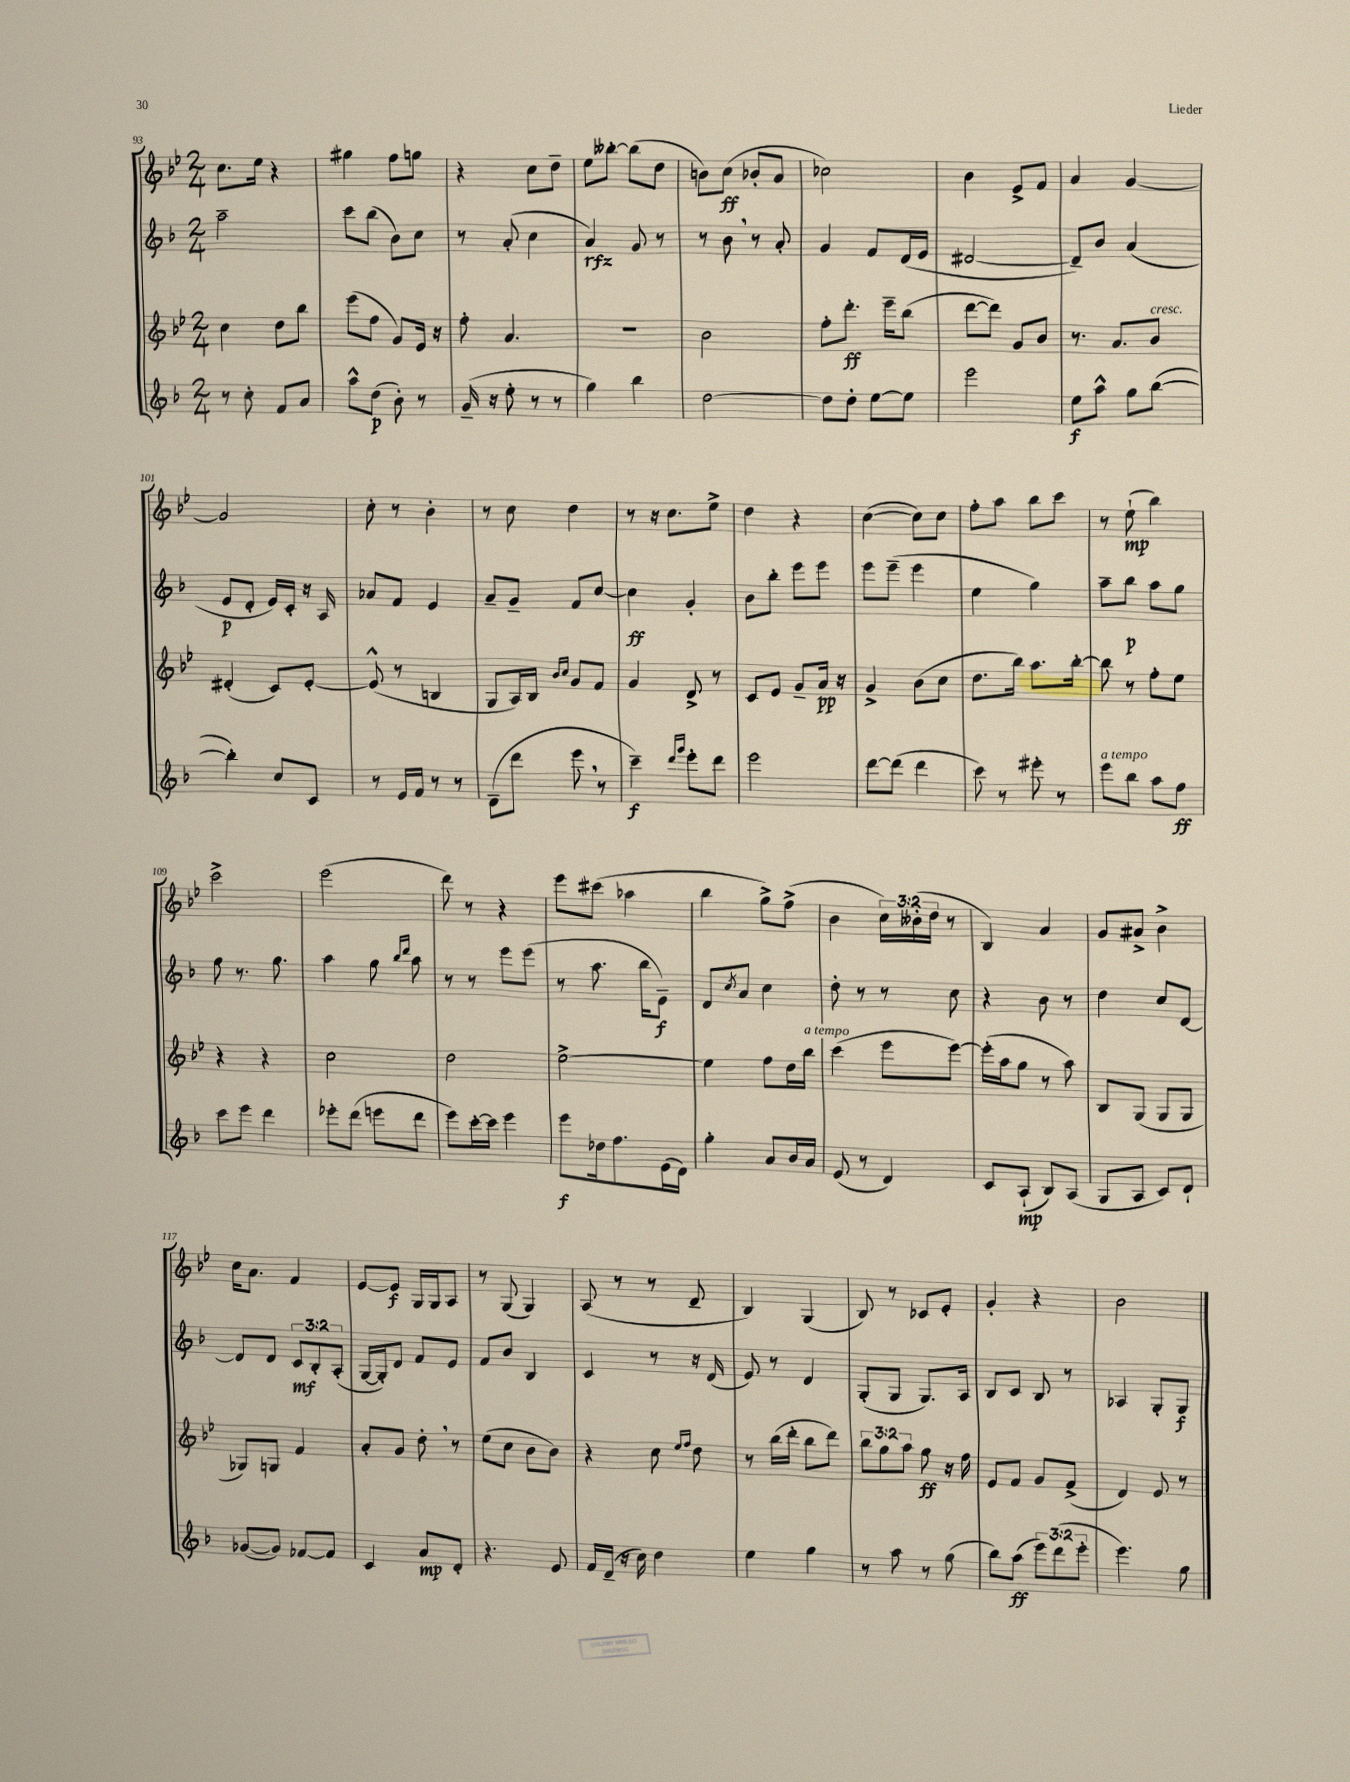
<<
\new StaffGroup <<
\new Staff = "s0" {
    \clef treble \key bes \major \numericTimeSignature \time 2/4 \override Staff.TupletNumber.text = #tuplet-number::calc-fraction-text
    c''8. ees''16 r4 |
    gis''4 f''8 g''8 |
    r4 c''8 d''8-- |
    ees''8 beses''8~-. beses''8( d''8 |
    b'8) c''8\ff( bes'8-. a'8 |
    ces''2) |
    bes'4 ees'8-> f'8 |
    a'4 g'4~ |
    g'2 |
    c''8-. r8 bes'4-. |
    r8 c''8 d''4 |
    r8 r16 c''8. ees''8-> |
    d''4 r4 |
    c''4~( c''8) c''8 |
    f''8-. a''8 bes''8 c'''8 |
    r8 ees''8-!\mp( bes''4) |
    c'''2-> |
    ees'''2( |
    d'''8) r8 r4 |
    ees'''8 cis'''8( aes''4 |
    bes''4 g''8->) f''8->( |
    bes'4 \tuplet 3/2 { c''16) beses'16-.( d''16 } r8 |
    bes4) a'4 |
    g'8 ais'8-> bes'4-> |
    c''16 a'8. f'4 |
    ees'8~ ees'8\f g16 g16 a8 |
    r8 g8( g4) |
    a8( r8 r8 d'8-- |
    bes4) g4( |
    bes8) r8 ces'8 ees'8-. |
    g'4-. r4 |
    bes'2 \bar "|." |
}
\new Staff = "s1" {
    \clef treble \key f \major \numericTimeSignature \time 2/4 \override Staff.TupletNumber.text = #tuplet-number::calc-fraction-text
    a''2-- |
    c'''8 bes''8( bes'8) c''8 |
    r8 a'8-.( c''4 |
    a'4\rfz) g'8 r8 |
    r8 bes'8 \breathe r8 a'8-. |
    g'4 f'8 d'16( e'16 |
    dis'2~ |
    dis'8--) bes'8 a'4( |
    e'8\p d'8-. e'16) c'16-. r16 a16 |
    aes'8 f'8 e'4 |
    a'8-- g'8-- f'8 c''8~ |
    c''4\ff g'4-. |
    bes'8 bes''8-. e'''8 e'''8 |
    e'''8 e'''8--( e'''4 |
    e''4 g''4) |
    a''8-- bes''8\p a''8 g''8 |
    f''8 r8. g''8. |
    a''4 g''8 \grace { bes''16 d'''16 } a''8 |
    r8 r8 e'''8 e'''8( |
    r8 a''8. bes''16 e'8--\f) |
    d'8 \acciaccatura { c''8 } a'8 c''4 |
    d''8-. r8 r8 c''8 |
    r4 bes'8 r8 |
    d''4 c''8 d'8~ |
    d'8 d'8 \tuplet 3/2 { c'8\mf bes8-. a8-.( } |
    g16~ g16-.) d'8 f'8 e'8 |
    f'8 bes'8 bes4 |
    c'4 r8 r16 d'16( |
    e'8) r8 d'4 |
    g8-.( g8 g8.) a16 |
    bes8 c'8 bes8 r8 |
    aes4 g8-. g8\f \bar "|." |
}
\new Staff = "s2" {
    \clef treble \key bes \major \numericTimeSignature \time 2/4 \override Staff.TupletNumber.text = #tuplet-number::calc-fraction-text
    c''4 d''8 bes''8 |
    ees'''8( f''8 g'8) ees'16 r16 |
    f''8-. a'4. |
    R2 |
    bes'2 |
    f''8-. d'''8.-.\ff ees'''16-- bes''8( |
    d'''8~ d'''8) g'8 bes'8 |
    r8. a'8. bes'8^\markup { \italic "cresc." } |
    dis'4-.( c'8) ees'8~-. |
    ees'8-^( r8 b4 |
    g8 a16) bes16 \grace { bes'16 c''16 } g'8 f'8 |
    g'4 d'8-> r8 |
    c'8 ees'8 g'8-- a'16\pp r16 |
    g'4-> bes'8( c''8 |
    d''8. bes''16) a''8. bes''16~-. |
    bes''8 r8 f''8-. ees''8 |
    r4 r4 |
    c''2 |
    d''2 |
    ees''2~-> |
    ees''4 f''8 d''16 bes''16^\markup { \italic "a tempo" } |
    c'''4( ees'''8 ees'''8~) |
    ees'''16-.( a''16 g''8 r8 a''8) |
    bes8 g8( g8 g8 |
    ges8) g8 f'4 |
    a'8-. g'8 d''8-. \breathe r8 |
    ees''8( c''8 bes'8 bes'8) |
    r4 c''8 \grace { ees''16 f''16 } d''8 |
    r8 bes''16( d'''16-. bes''8 d'''8) |
    \tuplet 3/2 { bes''8 g''8 a''8 } g''8\ff r16 f''16 |
    ees'8 f'8 g'8 f'8->( |
    d'4) ees'8 r8 \bar "|." |
}
\new Staff = "s3" {
    \clef treble \key f \major \numericTimeSignature \time 2/4 \override Staff.TupletNumber.text = #tuplet-number::calc-fraction-text
    r8 c''8-. f'8 a'8 |
    a''8-^ d''8\p( bes'8-.) r8 |
    g'16--( r16 e''8-. r8 r8 |
    g''4) bes''4 |
    d''2~ |
    d''8 d''8-. e''8~ e''8 |
    e'''2 |
    e''8\f a''8-^ g''8 bes''8~( |
    bes''4-.) c''8 c'8 |
    r8 e'16 f'16 r8 r8 |
    d'8--( d'''8 e'''8 \breathe r8 |
    c'''4--\f) \grace { d'''16 g'''16 } e'''8-. d'''8 |
    e'''2 |
    d'''8~ d'''8( d'''4 |
    c'''8) r8 eis'''8-. r8 |
    e'''8^\markup { \italic "a tempo" } bes''8 a''8 f''8\ff |
    c'''8 e'''8 d'''4 |
    ees'''8-. d'''8( e'''8 d'''8 |
    e'''8) c'''16~-. c'''16 e'''4 |
    e'''8\f des''16 f''8. e'16( d'16) |
    g''4-. a'8 bes'16 a'16 |
    e'8( r8 d'4) |
    c'8 a8-!\mp( bes8) a8( |
    g8 a8 c'8) d'8-! |
    ges'8~( ges'8) fes'8~ fes'8 |
    c'4 a'8\mp d'8-. |
    r4. e'8 |
    f'16 d'16--( r16 c''16) d''4 |
    e''4 g''4 |
    r8 a''8 r8 g''8( |
    bes''8) a''8\ff( \tuplet 3/2 { e'''8) d'''8( e'''8-. } |
    e'''4.) g''8 \bar "|." |
}
>>
>>
\layout { \context { \Score currentBarNumber = #93 } }
